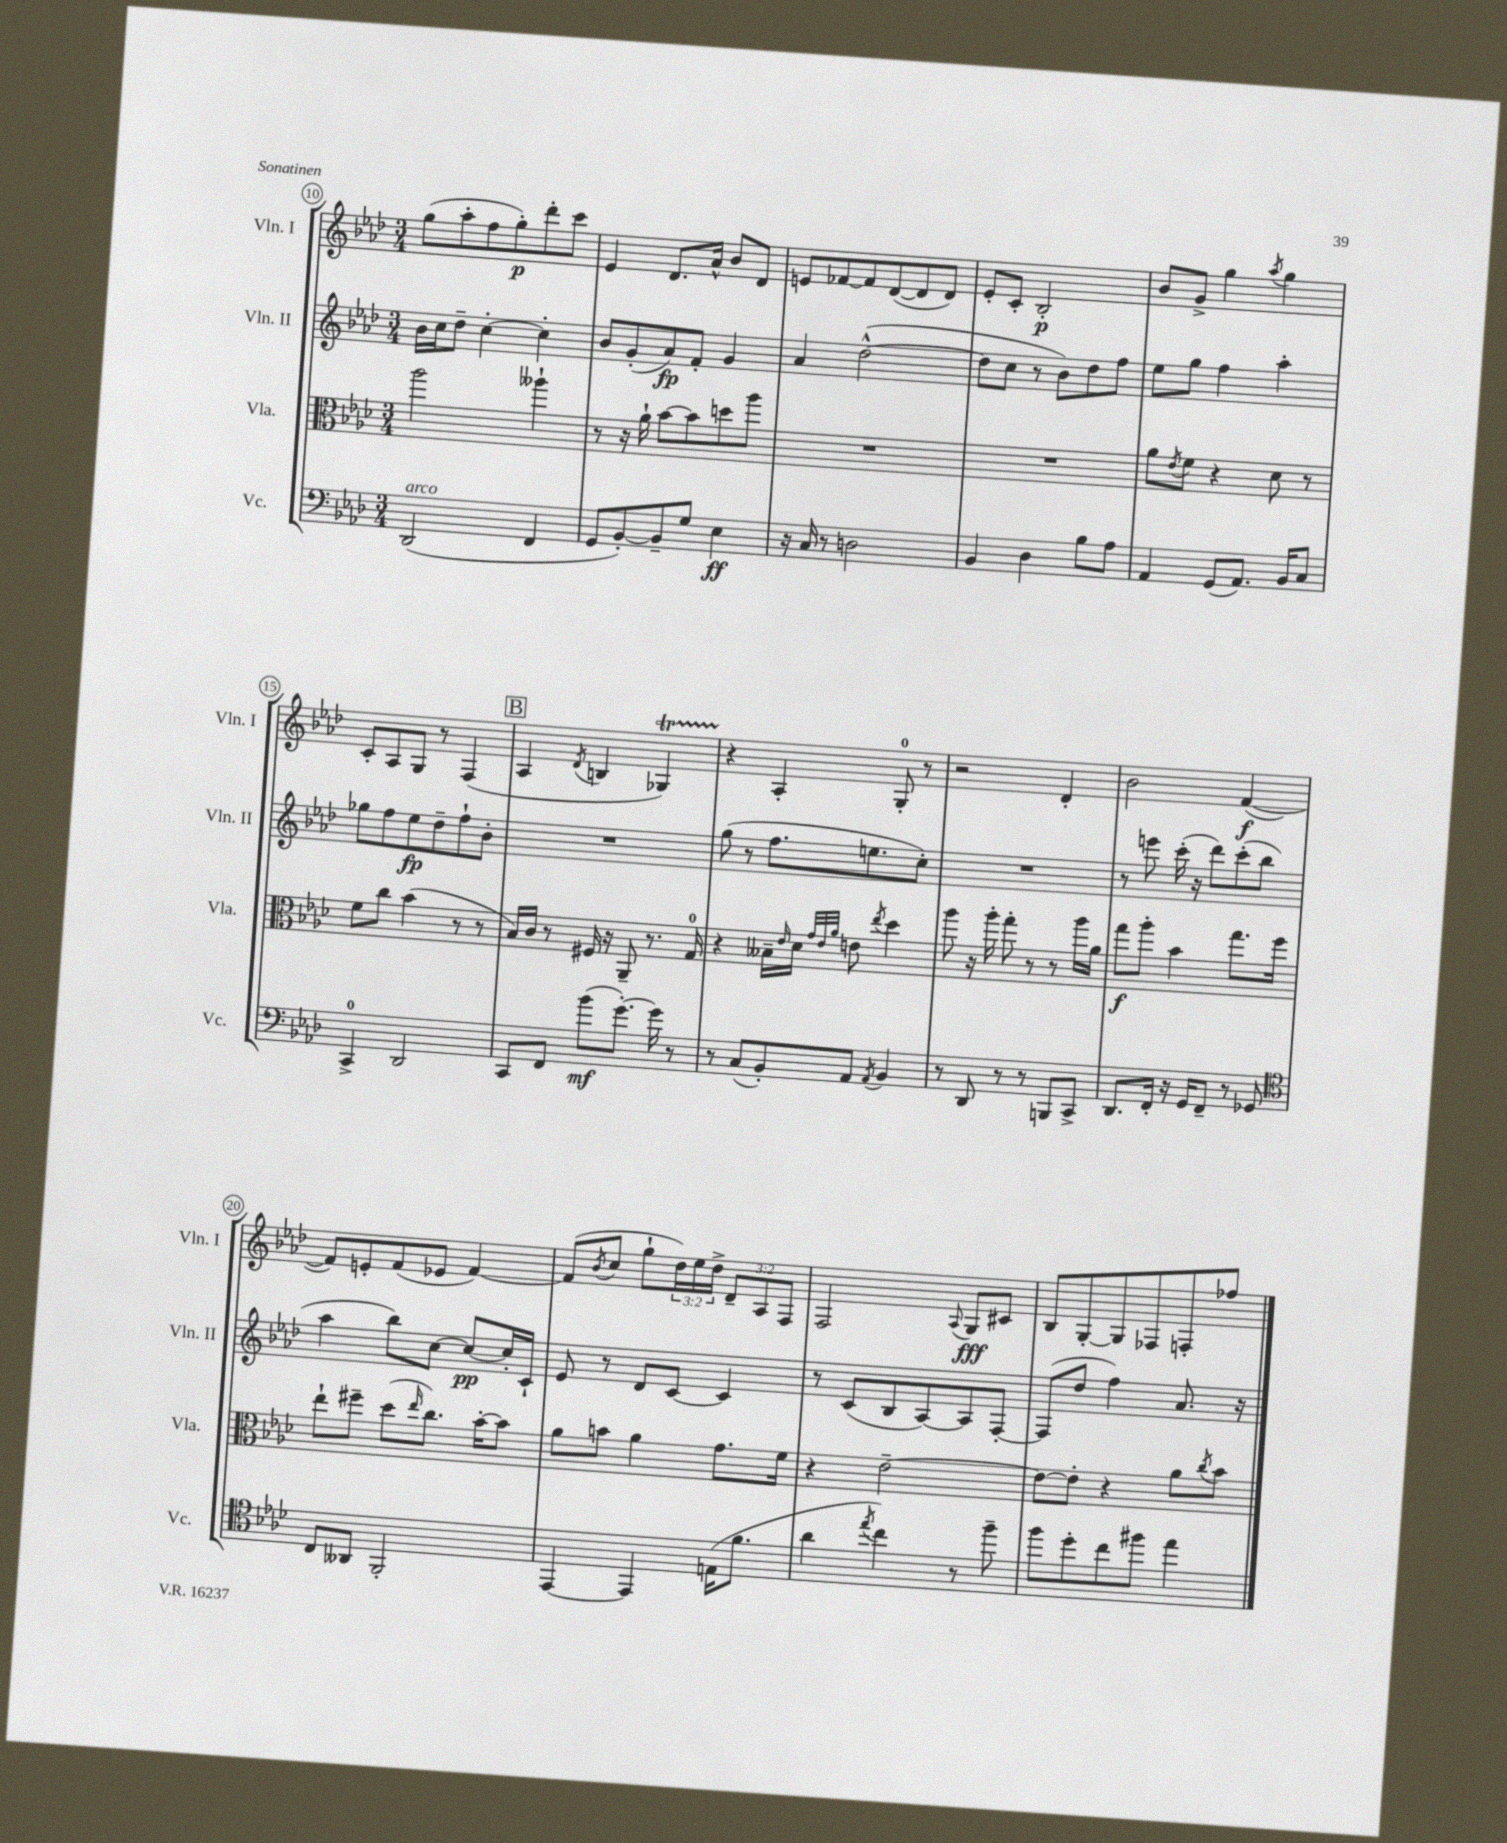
<<
\new StaffGroup <<
\new Staff = "s0" \with { instrumentName = "Vln. I" shortInstrumentName = "Vln. I" } {
    \clef treble \key aes \major \numericTimeSignature \time 3/4 \override Staff.TupletNumber.text = #tuplet-number::calc-fraction-text
    g''8( aes''8-. f''8 g''8-.\p) des'''8-. c'''8 |
    ees'4 des'8. aes'16-^ bes'8 des'8 |
    e'8 fes'8~ fes'8 des'8~( des'8 des'8) |
    ees'8-. c'8-. bes2-.\p |
    bes'8 g'8-> g''4 \acciaccatura { aes''8 } g''4 |
    c'8-. aes8 g8 r8 f4( |
    \mark \markup { \box "B" } aes4 \acciaccatura { des'8 } b4 ges4\startTrillSpan) |
    r4\stopTrillSpan aes4-. g8-0-. r8 |
    r2 des'4-. |
    bes'2 f'4~\f( |
    f'8) e'8-. f'8( ees'8 f'4~) |
    f'8( \acciaccatura { bes'8 } c''8 g''8-! \tuplet 3/2 { des''16) ees''16 des''16-> } \tuplet 3/2 { des'8-- aes8 f8 } |
    f2 \appoggiatura { aes8 } g8\fff cis'8 |
    bes8 g8~-. g8 fes8 f8-. fes''8 \bar "|." |
}
\new Staff = "s1" \with { instrumentName = "Vln. II" shortInstrumentName = "Vln. II" } {
    \clef treble \key aes \major \numericTimeSignature \time 3/4
    bes'16 c''16 des''8-- c''4~-. c''4-. |
    bes'8 g'8-.( aes'8\fp) f'8-. g'4 |
    aes'4 des''2~-^( |
    des''8 c''8 r8 bes'8) des''8 f''8 |
    ees''8 g''8 f''4 aes''4-. |
    ges''8 f''8 ees''8\fp des''8-- f''8-! bes'8-. |
    \mark \markup { \box "B" } R2. |
    g''8( r8 f''8. e''8. c''8-.) |
    R2. |
    r8 e'''8 c'''16-.( r16 des'''8) c'''8-.( bes''8 |
    aes''4 bes''8) c''8~ c''8~\pp c''16-. c'16-! |
    ees'8 r8 des'8 c'8~ c'4 |
    r8 c'8( bes8 aes8~) aes8 f8~-. |
    f8( des''8 f''4) aes'8. r16 \bar "|." |
}
\new Staff = "s2" \with { instrumentName = "Vla." shortInstrumentName = "Vla." } {
    \clef alto \key aes \major \numericTimeSignature \time 3/4
    aes''2 aeses''4-! |
    r8 r16 aes'16-! bes'8~ bes'8 d''8 aes''8 |
    R2. |
    R2. |
    aes'8 \acciaccatura { ees'8 } f'8 r4 des'8 r8 |
    f'8 c''8 bes'4( r8 r8 |
    \mark \markup { \box "B" } bes16) c'16 r8 fis16 r16 aes,8-- r8. g16-0 |
    r4 beses16-- \grace { ees'16 } des'16 \grace { g'32 ees'32 aes'32 } e'8 \acciaccatura { ees''8 } des''4 |
    aes''8 r16 aes''16-. g''8-. r8 r8 aes''16 aes'16 |
    g''8\f aes''8-. bes'4 g''8. f''16 |
    ees''8-! fis''8-- des''8( \grace { ees''16 } c''8.) bes'16~-. bes'8 |
    aes'8 b'8 aes'4 g'8. f'16 |
    r4 ees'2~-- |
    ees'8~ ees'8-. r4 aes'8 \acciaccatura { c''8 } bes'8 \bar "|." |
}
\new Staff = "s3" \with { instrumentName = "Vc." shortInstrumentName = "Vc." } {
    \clef bass \key aes \major \numericTimeSignature \time 3/4
    des,2^\markup { \italic "arco" }( f,4 |
    g,8 bes,8~-.) bes,8-- g8 ees4\ff |
    r16 c16 r8 d2 |
    bes,4 des4 bes8 aes8 |
    aes,4 g,8( aes,8.) bes,16 c8 |
    c,4-0-> des,2 |
    \mark \markup { \box "B" } c,8 f,8 bes'8\mf( g'8.~-.) g'16 r8 |
    r8 c8( bes,8-.) aes,8 \acciaccatura { aes,8 } bes,4 |
    r8 des,8 r8 r8 b,,8 c,8-> |
    des,8. f,16-. r16 g,16 f,8-- r8 ges,8 |
    \clef tenor c8 aeses,8 f,2-. |
    ees,4~ ees,4 e16( f'8. |
    aes'4 \acciaccatura { ees''8 } c''4) r8 f''8-- |
    f''8 des''8-. c''8 fis''8 ees''4 \bar "|." |
}
>>
>>
\layout { \context { \Score currentBarNumber = #10 \override BarNumber.stencil = #(make-stencil-circler 0.1 0.3 ly:text-interface::print) } }
